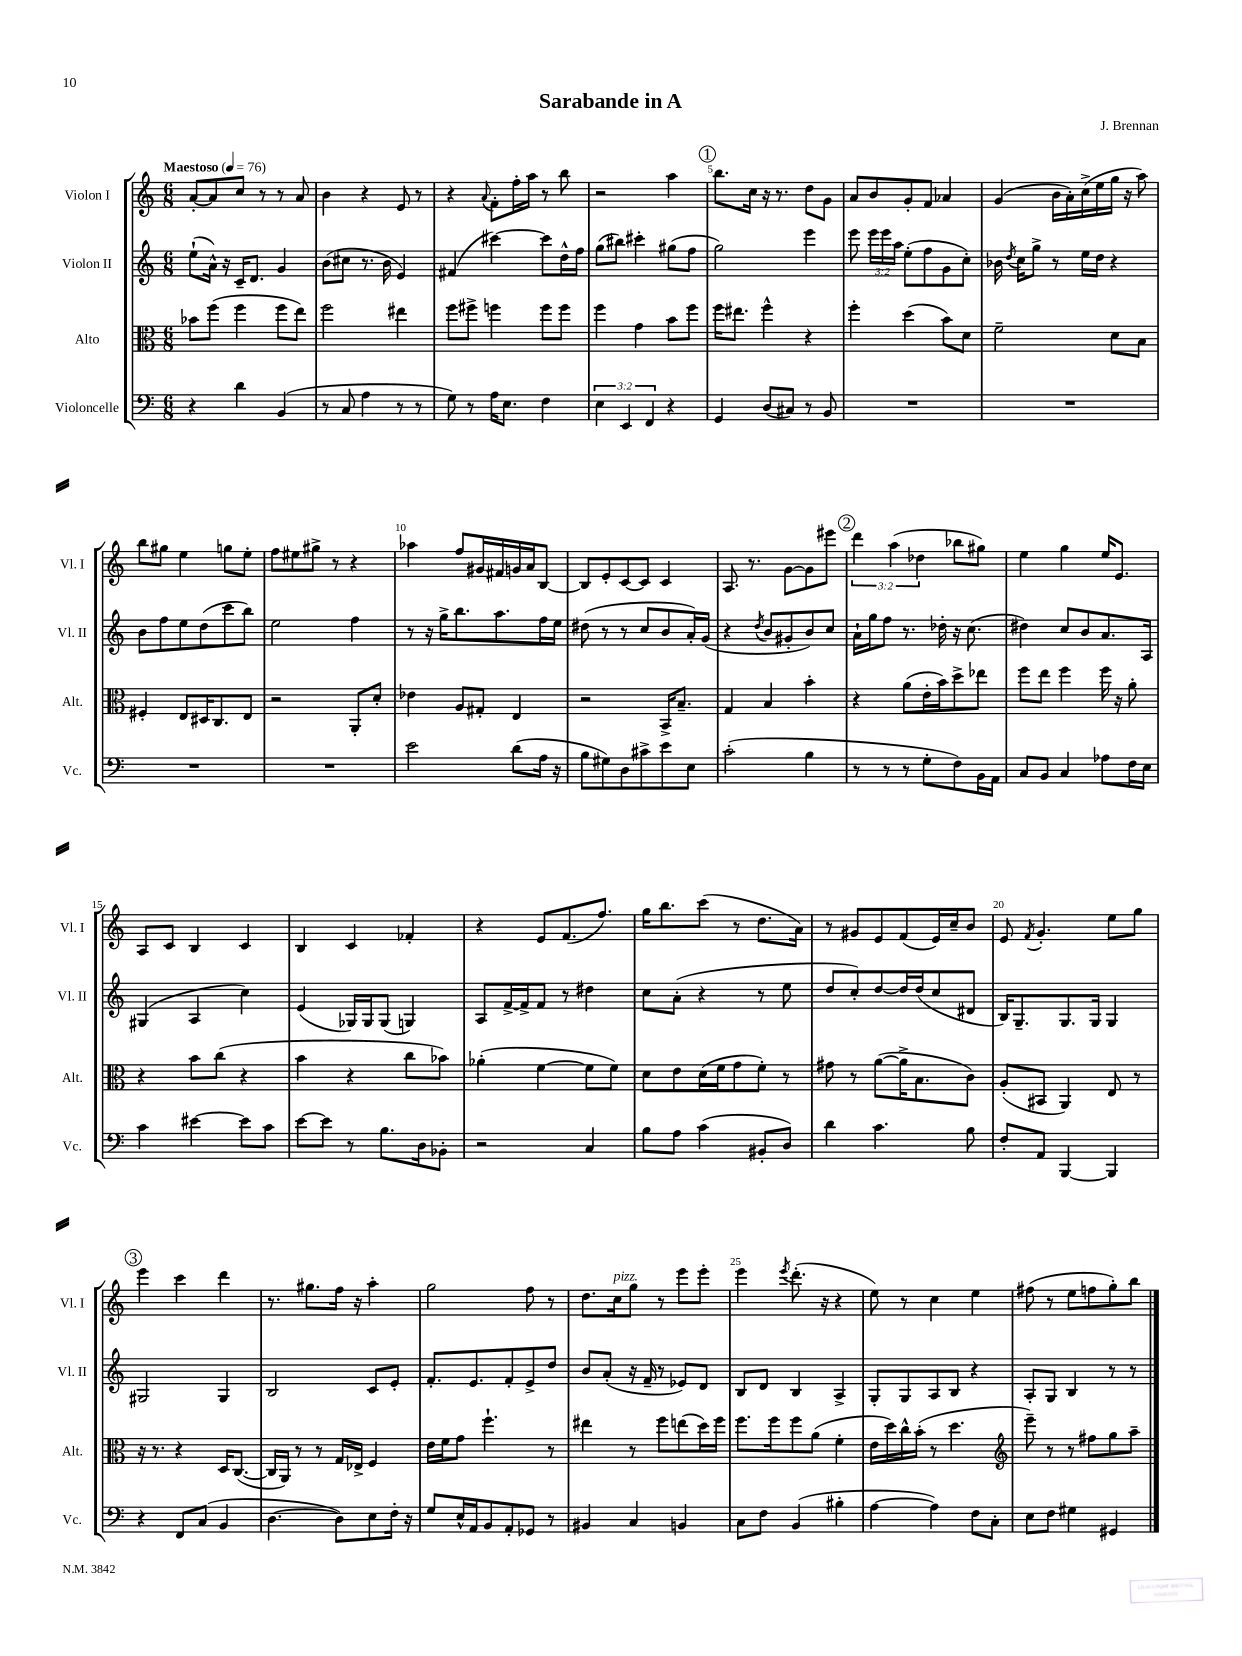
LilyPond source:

\header { title = "Sarabande in A" composer = "J. Brennan" }
<<
\new StaffGroup <<
\new Staff = "s0" \with { instrumentName = "Violon I" shortInstrumentName = "Vl. I" } {
    \clef treble \key c \major \numericTimeSignature \time 6/8 \override Staff.TupletNumber.text = #tuplet-number::calc-fraction-text \tempo "Maestoso" 4 = 76
    \autoBeamOff a'8[~-. a'8 c''8] r8 r8 a'8 |
    b'4 r4 e'8 r8 |
    r4 \appoggiatura { a'8 } f'8[-. f''16-. a''16] r8 b''8 |
    r2 a''4 |
    \mark \markup { \circle "1" } b''8.[ c''16] r16 r8. d''8[ g'8] |
    a'8[ b'8 g'8-. f'8] aes'4 |
    g'4( b'16[ a'16-.) c''16->( e''16 g''16] r16 a''8) |
    b''8[ gis''8] e''4 g''8[ e''8]-. |
    f''8[ eis''8 gis''8]-> r8 r4 |
    aes''4 f''8[ gis'16 fis'16 g'16 a'16 b8]~ |
    b8[ e'8-. c'8~ c'8] c'4 |
    a8. r8. g'8[~ g'8 eis'''8] |
    \mark \markup { \circle "2" } \tuplet 3/2 { d'''4 a''4( des''4 } bes''8[ gis''8]) |
    e''4 g''4 e''16[ e'8.] |
    a8[ c'8] b4 c'4 |
    b4 c'4 fes'4-. |
    r4 e'8[ f'8.( f''8.]) |
    g''16[ b''8. c'''8]( r8 d''8.[ a'16]) |
    r8 gis'8[ e'8 f'8( e'16) c''16-- b'8] |
    e'8 \acciaccatura { f'8 } g'4.-. e''8[ g''8] |
    \mark \markup { \circle "3" } e'''4 c'''4 d'''4 |
    r8. gis''8.[ f''16] r16 a''4-. |
    g''2 f''8 r8 |
    d''8.[ c''16^\markup { \italic "pizz." } g''8] r8 e'''8[ e'''8]-. |
    e'''4 \acciaccatura { e'''8 } d'''8.-.( r16 r4 |
    e''8) r8 c''4 e''4 |
    fis''8( r8 e''8[ f''8 g''8-.) b''8] \bar "|." |
}
\new Staff = "s1" \with { instrumentName = "Violon II" shortInstrumentName = "Vl. II" } {
    \clef treble \key c \major \numericTimeSignature \time 6/8 \override Staff.TupletNumber.text = #tuplet-number::calc-fraction-text
    \autoBeamOff e''8[-!( a'16]-^) r16 c'16[-- d'8.] g'4 |
    b'8[( cis''8] r8. b'16 e'4) |
    fis'4( cis'''4~) cis'''8[ d''16-^ f''16] |
    g''8[( bis''8]) cis'''4-. gis''8[( f''8] |
    \mark \markup { \circle "1" } g''2) e'''4 |
    e'''8 \tuplet 3/2 { e'''16[ e'''16 a''16] } e''8[-.( f''8 g'8 c''8]-.) |
    bes'16 \acciaccatura { d''8 } c''16[ g''8]-> r8 e''16[ d''16] r4 |
    b'8[ f''8 e''8 d''8( c'''8 b''8]) |
    e''2 f''4 |
    r8 r16 g''16[-> b''8. a''8. f''16 e''16] |
    dis''8( r8 r8 c''8[ b'8 a'16-.) g'16]( |
    r4 \acciaccatura { d''8 } b'8[ gis'8-. b'8) c''8] |
    \mark \markup { \circle "2" } a'16[-! g''16 f''8] r8. des''16-. r16 c''8.( |
    dis''4) c''8[ b'8 a'8. a16] |
    gis4( a4 c''4) |
    e'4( ges16[) ges16 ges8]( g4) |
    a8[ f'16~-> f'16-> f'8] r8 dis''4 |
    c''8[ a'8]-.( r4 r8 e''8 |
    d''8[ c''8-.) d''8~ d''16 d''16( c''8 dis'8] |
    b16[) g8.-- g8. g16] g4 |
    \mark \markup { \circle "3" } gis2 gis4 |
    b2 c'8[ e'8]-. |
    f'8.[-. e'8. f'8-. e'8-> d''8] |
    b'8[ a'8]-.( r16 f'16-- r8 ees'8[) d'8] |
    b8[ d'8] b4 a4-> |
    g8[-. g8 a8 b8] r4 |
    a8[-. g8] b4 r8 r8 \bar "|." |
}
\new Staff = "s2" \with { instrumentName = "Alto" shortInstrumentName = "Alt." } {
    \clef alto \key c \major \numericTimeSignature \time 6/8
    \autoBeamOff bes'8[ f''8]( f''4 f''8[ e''8]) |
    f''2 eis''4 |
    f''8[ fis''8]-> f''4 f''8[ f''8] |
    f''4 g'4 b'8[ f''8] |
    \mark \markup { \circle "1" } f''16[ eis''8.] f''4-^ r4 |
    f''4-. d''4( b'8[) d'8] |
    f'2-- d'8[ b8] |
    fis4-. e8[ dis16 c8. e8] |
    r2 a,8[-. d'8]-. |
    ees'4 a8[ gis8]-. e4 |
    r2 b,16[-> b8.]-- |
    g4 b4 b'4-. |
    \mark \markup { \circle "2" } r4 a'8[( e'16-. b'16) d''8-> ees''8] |
    f''8[ e''8] f''4 f''16 r16 a'8-. |
    r4 b'8[ c''8]( r4 |
    b'4 r4 c''8[ bes'8]) |
    aes'4-.( f'4~ f'8[ f'8]) |
    d'8[ e'8 d'16( f'16 g'8 f'8]-.) r8 |
    gis'8 r8 a'8[~( a'16-> b8. c'8]) |
    a8[-.( bis,8] a,4) e8 r8 |
    \mark \markup { \circle "3" } r16 r8. r4 d16[ c8.]~( |
    c16[ a,16]) r8 r8 g16[ ees16]-> f4 |
    e'16[ f'16 g'8] f''4.-! r8 |
    eis''4 r8 f''8[ e''8( d''16) f''16] |
    f''8.[ f''16 f''8 a'8]( f'4-. |
    e'16[ d''16) c''16-^ b'16]-.( r8 d''4. |
    \clef treble e'''8--) r8 r8 fis''8[ g''8 a''8]-- \bar "|." |
}
\new Staff = "s3" \with { instrumentName = "Violoncelle" shortInstrumentName = "Vc." } {
    \clef bass \key c \major \numericTimeSignature \time 6/8 \override Staff.TupletNumber.text = #tuplet-number::calc-fraction-text
    \autoBeamOff r4 d'4 b,4( |
    r8 c8 a4 r8 r8 |
    g8) r8 a16[ e8.] f4 |
    \tuplet 3/2 { e4 e,4 f,4 } r4 |
    \mark \markup { \circle "1" } g,4 d8[( cis8]) r8 b,8 |
    R2. |
    R2. |
    R2. |
    R2. |
    e'2 d'8[( a16] r16 |
    b8[ gis8) d8 cis'8-> e'8 e8] |
    c'2-.( b4 |
    \mark \markup { \circle "2" } r8 r8 r8 g8[-. f8) b,16 a,16] |
    c8[ b,8] c4 aes8[ f16 e16] |
    c'4 eis'4~ eis'8[ c'8] |
    e'8[~ e'8] r8 b8.[ d16 bes,8]-. |
    r2 c4 |
    b8[ a8] c'4( bis,8[-. d8]) |
    d'4 c'4. b8 |
    f8[-. a,8] b,,4~ b,,4 |
    \mark \markup { \circle "3" } r4 f,8[ c8]( b,4 |
    d4.~ d8[) e8 f16]-. r16 |
    g8[ e16-^ a,16 b,8 a,8-. ges,8] r8 |
    bis,4 c4 b,4 |
    c8[ f8] b,4( bis4-. |
    a4~ a4) f8[ c8]-. |
    e8[ f8] gis4 gis,4 \bar "|." |
}
>>
>>
\layout { \context { \Score \override BarNumber.break-visibility = ##(#f #t #t) barNumberVisibility = #(every-nth-bar-number-visible 5) } }
